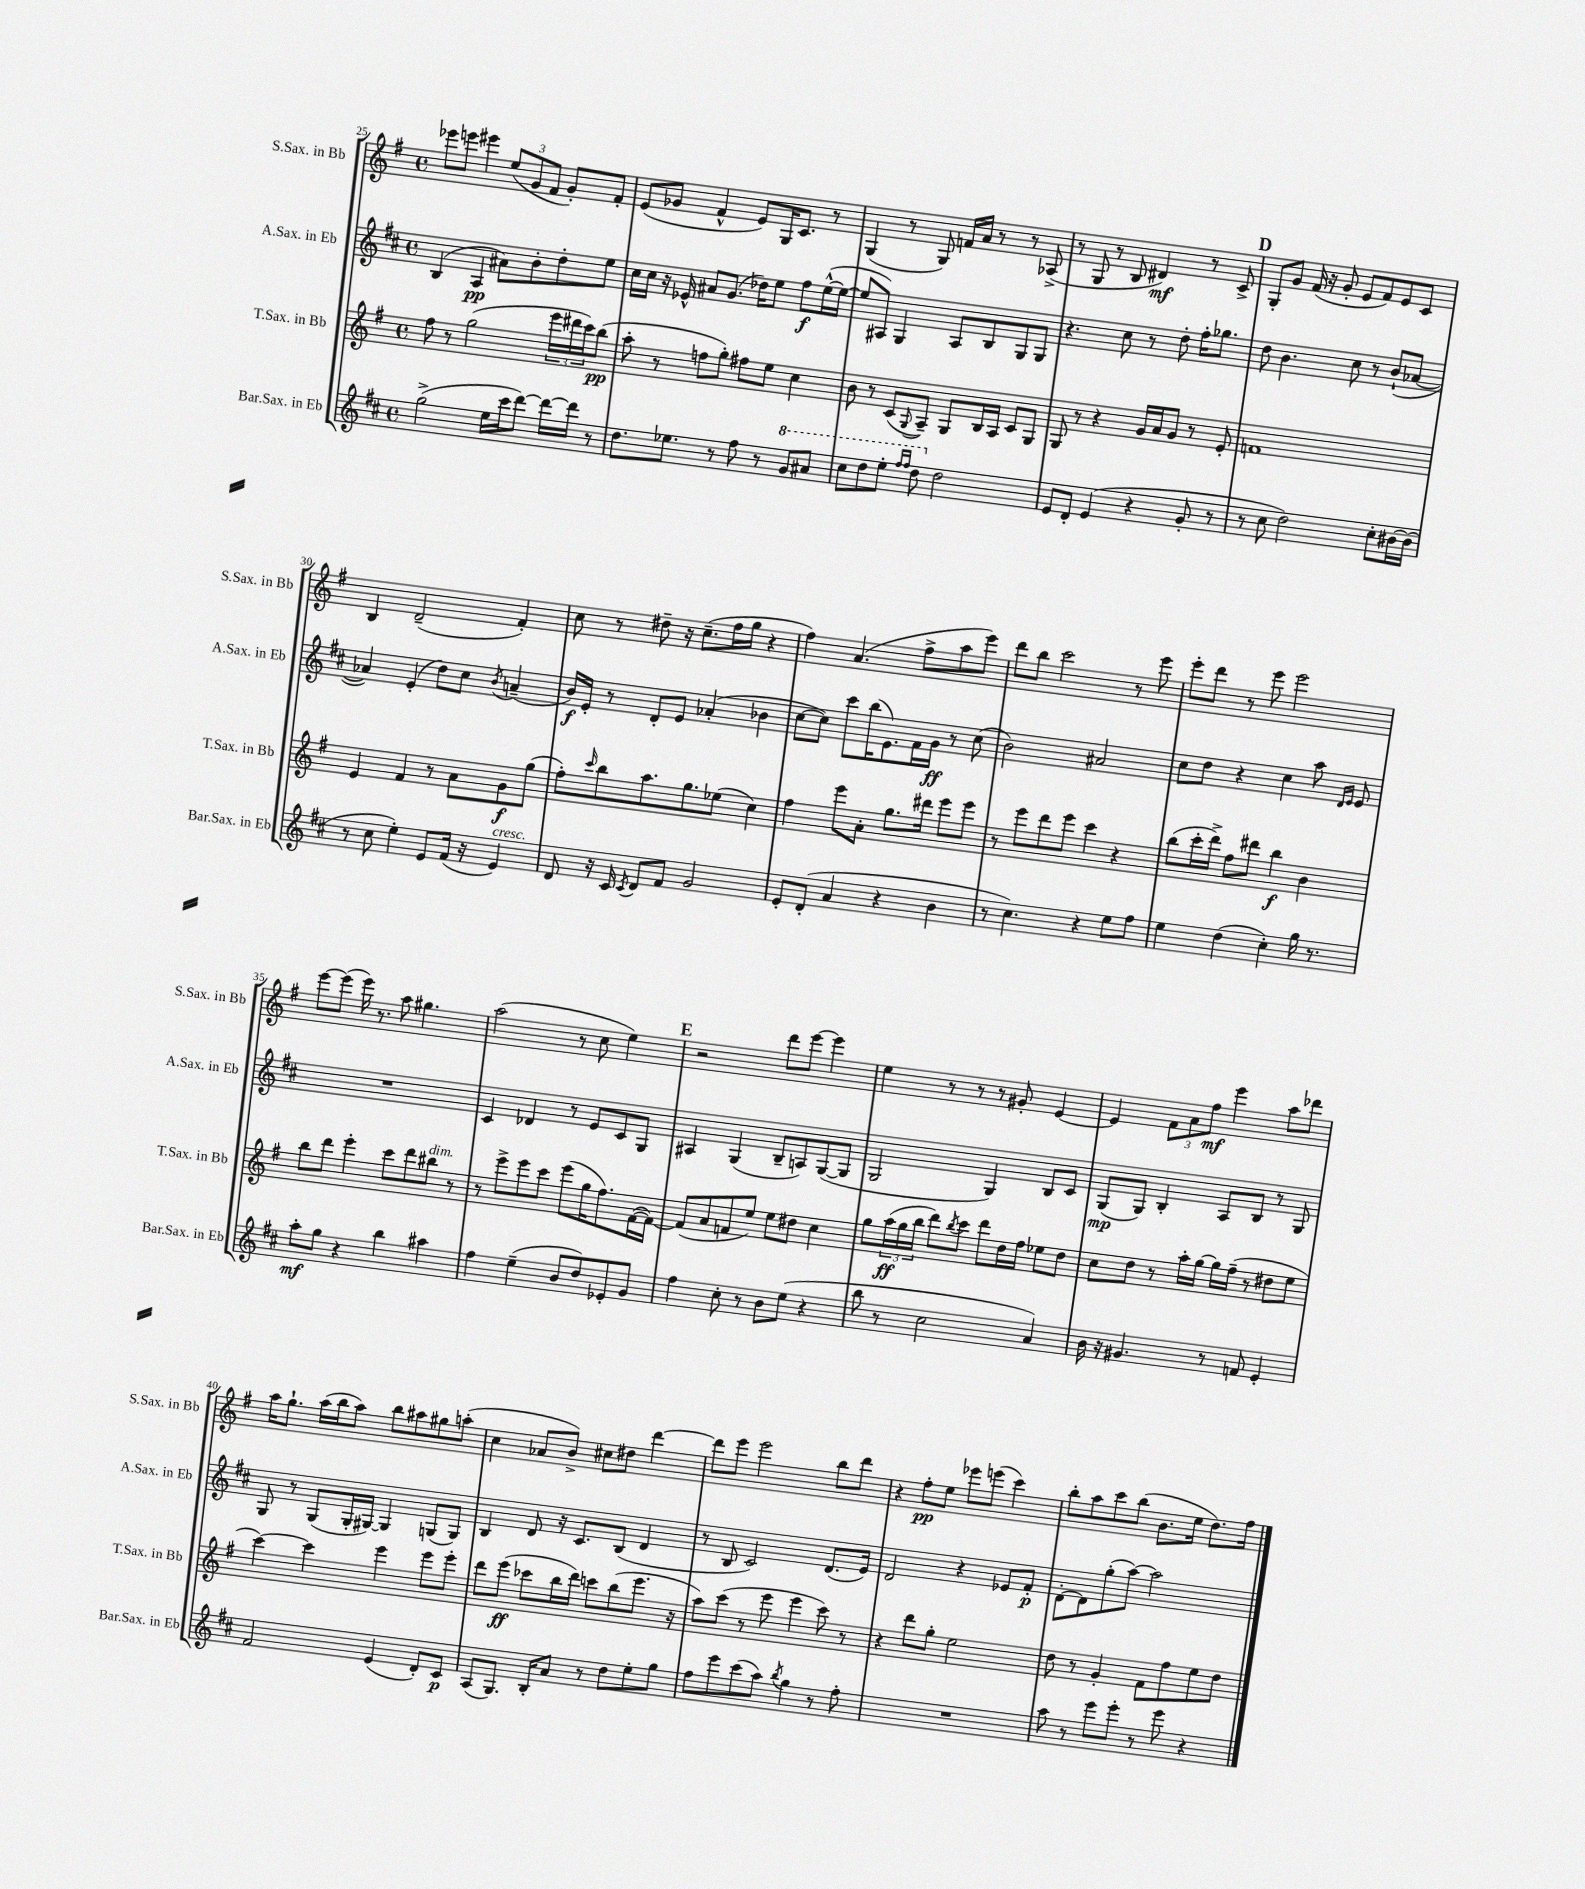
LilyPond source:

<<
\new StaffGroup <<
\new Staff = "s0" \with { instrumentName = "S.Sax. in Bb" shortInstrumentName = "S.Sax. in Bb" } {
    \clef treble \key g \major \defaultTimeSignature \time 4/4
    ees'''8 e'''8 eis'''4 \tuplet 3/2 { e''8( g'8 fis'8 } g'8-.) fis'8-. |
    e'8( ges'8 fis'4-^ e'8) g16 c'8. r8 |
    g4( r8 g8) f'16 a'16 r8 r8 aes8->( |
    r8 g8 r8 b8 dis'4\mf) r8 c'8-> |
    \mark \markup { \bold "D" } g8-. g'8 fis'16( r16 g'8-. e'8 fis'8) e'8 c'8 |
    b4 d'2--( fis'4-.) |
    c''8 r8 dis''8-- r16 c''8.--( fis''16 g''16 r4 |
    fis''4) a'4.( fis''8-> a''8 e'''8) |
    d'''8 b''8 c'''2 r8 e'''8 |
    e'''8-. d'''8 r8 e'''8 e'''2 |
    e'''8~ e'''8( e'''16) r8. a''8 gis''4. |
    a''2( r8 c''8 e''4) |
    \mark \markup { \bold "E" } r2 d'''8 e'''8~ e'''4 |
    e''4 r8 r8 r8 gis'8-. e'4~ |
    e'4 \tuplet 3/2 { fis'8 a'8 fis''8\mf } e'''4 a''8 des'''8 |
    a''16 g''8.-! a''16( b''16 a''8) b''8 ais''8 gis''8 a''8-.( |
    c''4 aes'8 b'8->) cis''8 dis''8 d'''4~ |
    d'''8 e'''8 e'''2 b''8 d'''8 |
    r4 fis''8-.\pp e''8 ees'''8 e'''8( c'''4) |
    b''8-. a''8 c'''8 b''8( b'8. e''16 d''8.) fis''16 \bar "|." |
}
\new Staff = "s1" \with { instrumentName = "A.Sax. in Eb" shortInstrumentName = "A.Sax. in Eb" } {
    \clef treble \key d \major \defaultTimeSignature \time 4/4
    b4( a4\pp ais'8) b'8-. d''8-. e''8 |
    cis''16 cis''16 r16 ees'16-^ ais'8 g'8.( des''16) e''8 fis''8\f e''16~-^( e''16~ |
    e''8 ais8) g4 ais8 b8 g8 g8 |
    r4. cis''8 r8 d''8-. fis''16-. ges''8. |
    \mark \markup { \bold "D" } d''8 b'4. cis''8 r8 b'8-!( aes'8~ |
    aes'4) e'4-.( d''8) cis''8 \acciaccatura { b'8 } a'4--( |
    b'16\f) e'16-. r8 d'8-. e'8 aes'4-.( bes'4 |
    cis''8~ cis''8) cis'''8 b''16( e'8.) fis'16 g'16\ff r8 cis''8( |
    b'2) ais'2 |
    cis''8 d''8 r4 cis''4 a''8 \grace { d'16 e'16 } e'8 |
    R1 |
    cis'4 des'4 r8 e'8 cis'8 g8 |
    \mark \markup { \bold "E" } ais4 g4( b8-- a8) g8~( g8 |
    g2 g4) b8 cis'8 |
    g8\mp( g8) b4-. a8 b8 r8 g8 |
    g8 r8 g8( g16-. gis16~) gis4 g8( g8) |
    b4 d'8 r16 cis'8. b8( d'4 |
    r8 b8 cis'2) d'8.( e'16) |
    d'2 r4 ees'8 fis'8-.\p |
    d'8~-. d'8 g''8-.( a''8~) a''2 \bar "|." |
}
\new Staff = "s2" \with { instrumentName = "T.Sax. in Bb" shortInstrumentName = "T.Sax. in Bb" } {
    \clef treble \key g \major \defaultTimeSignature \time 4/4
    fis''8 r8 g''2( \tuplet 3/2 { e'''16 dis'''16 c'''16) } b''8\pp( |
    a''8-. r8 f''8 g''8-.) fis''8 e''8 c''4 |
    b'8 r8 c'8( \appoggiatura { g8 } a8--) g8 b16 a16 c'8 g8 |
    g8 r8 r4 g'16 a'16 g'8 r8 e'8-. |
    \mark \markup { \bold "D" } f'1 |
    e'4 fis'4 r8 a'8 g'8\f g''8( |
    fis''8-.) \grace { c'''16 } b''8 a''8. g''8. ees''8( c''4) |
    fis''4 e'''8 a'8-. g''8. dis'''16 e'''8 e'''8 |
    r8 e'''8 d'''8 e'''8 c'''4 r4 |
    b''8( c'''16-. d'''16->) fis''8 dis'''8 b''4\f b'4 |
    b''8 d'''8 e'''4-. c'''8 d'''8 bis''8^\markup { \italic "dim." } r8 |
    r8 e'''8-> e'''8 c'''8 e'''8( g''16 fis''8.) fis'16~( fis'16~) |
    \mark \markup { \bold "E" } fis'8( a'8 f'8 e''8) e''8 dis''8 c''4 |
    g''8 \tuplet 3/2 { a''16\ff( g''16 b''16 } d'''8) \acciaccatura { b''8 } c'''8 d'''8 d''16 fis''16 ees''8 d''8 |
    c''8 d''8 r8 a''16-. g''16~ g''16 fis''16--( r8 dis''8 e''8 |
    c'''4~) c'''4 e'''4 e'''8 e'''8-. |
    d'''8 e'''8\ff( ces'''8 b''16 d'''16) c'''8 b''8( e'''8. r16 |
    a''8) c'''8( r8 e'''8 e'''4 c'''8) r8 |
    r4 d'''8 g''8-. e''2 |
    d''8 r8 g'4-. fis'8 fis''8 e''8 d''8 \bar "|." |
}
\new Staff = "s3" \with { instrumentName = "Bar.Sax. in Eb" shortInstrumentName = "Bar.Sax. in Eb" } {
    \clef treble \key d \major \defaultTimeSignature \time 4/4
    g''2->( e''16 cis'''16 d'''8~) d'''16~ d'''16 r8 |
    d''8. ees''8. r8 fis''8 r8 \ottava #1 g''8 ais''8 |
    cis'''8 d'''8 e'''8-. \grace { fis'''16 fis'''16 } d'''8 \ottava #0 d''2 |
    e'8 d'8-. e'4( r4 g'8-. r8 |
    \mark \markup { \bold "D" } r8 cis''8 d''2) cis''8-. bis'16~ bis'16( |
    r8 cis''8 e''4-.) e'8 fis'16( r16 e'4^\markup { \italic "cresc." }) |
    d'8 r16 cis'16 \acciaccatura { cis'8 } d'8 fis'8 g'2 |
    e'8-. d'8-.( a'4 r4 b'4 |
    r8 cis''4.) r4 e''8 fis''8 |
    e''4 d''4( cis''4-.) g''16 r8. |
    a''8-.\mf g''8 r4 b''4 ais''4 |
    fis''4 e''4--( b'8 d''8) ees'8-. g'8 |
    \mark \markup { \bold "E" } fis''4 cis''8-. r8 b'8 e''8( r4 |
    b''8 r8 cis''2 a'4) |
    b'16 r16 gis'4. r8 f'8 e'4-. |
    fis'2 e'4( d'8-.) cis'8\p |
    a8( g8.) b16-. a'8 r8 d''8 e''8-. g''8 |
    fis''8 e'''8 cis'''8( a''8) \acciaccatura { b''8 } g''4 r8 fis''8-. |
    R1 |
    a''8 r8 e'''8 e'''8-. r8 e'''8 r4 \bar "|." |
}
>>
>>
\layout { \context { \Score currentBarNumber = #25 } }
